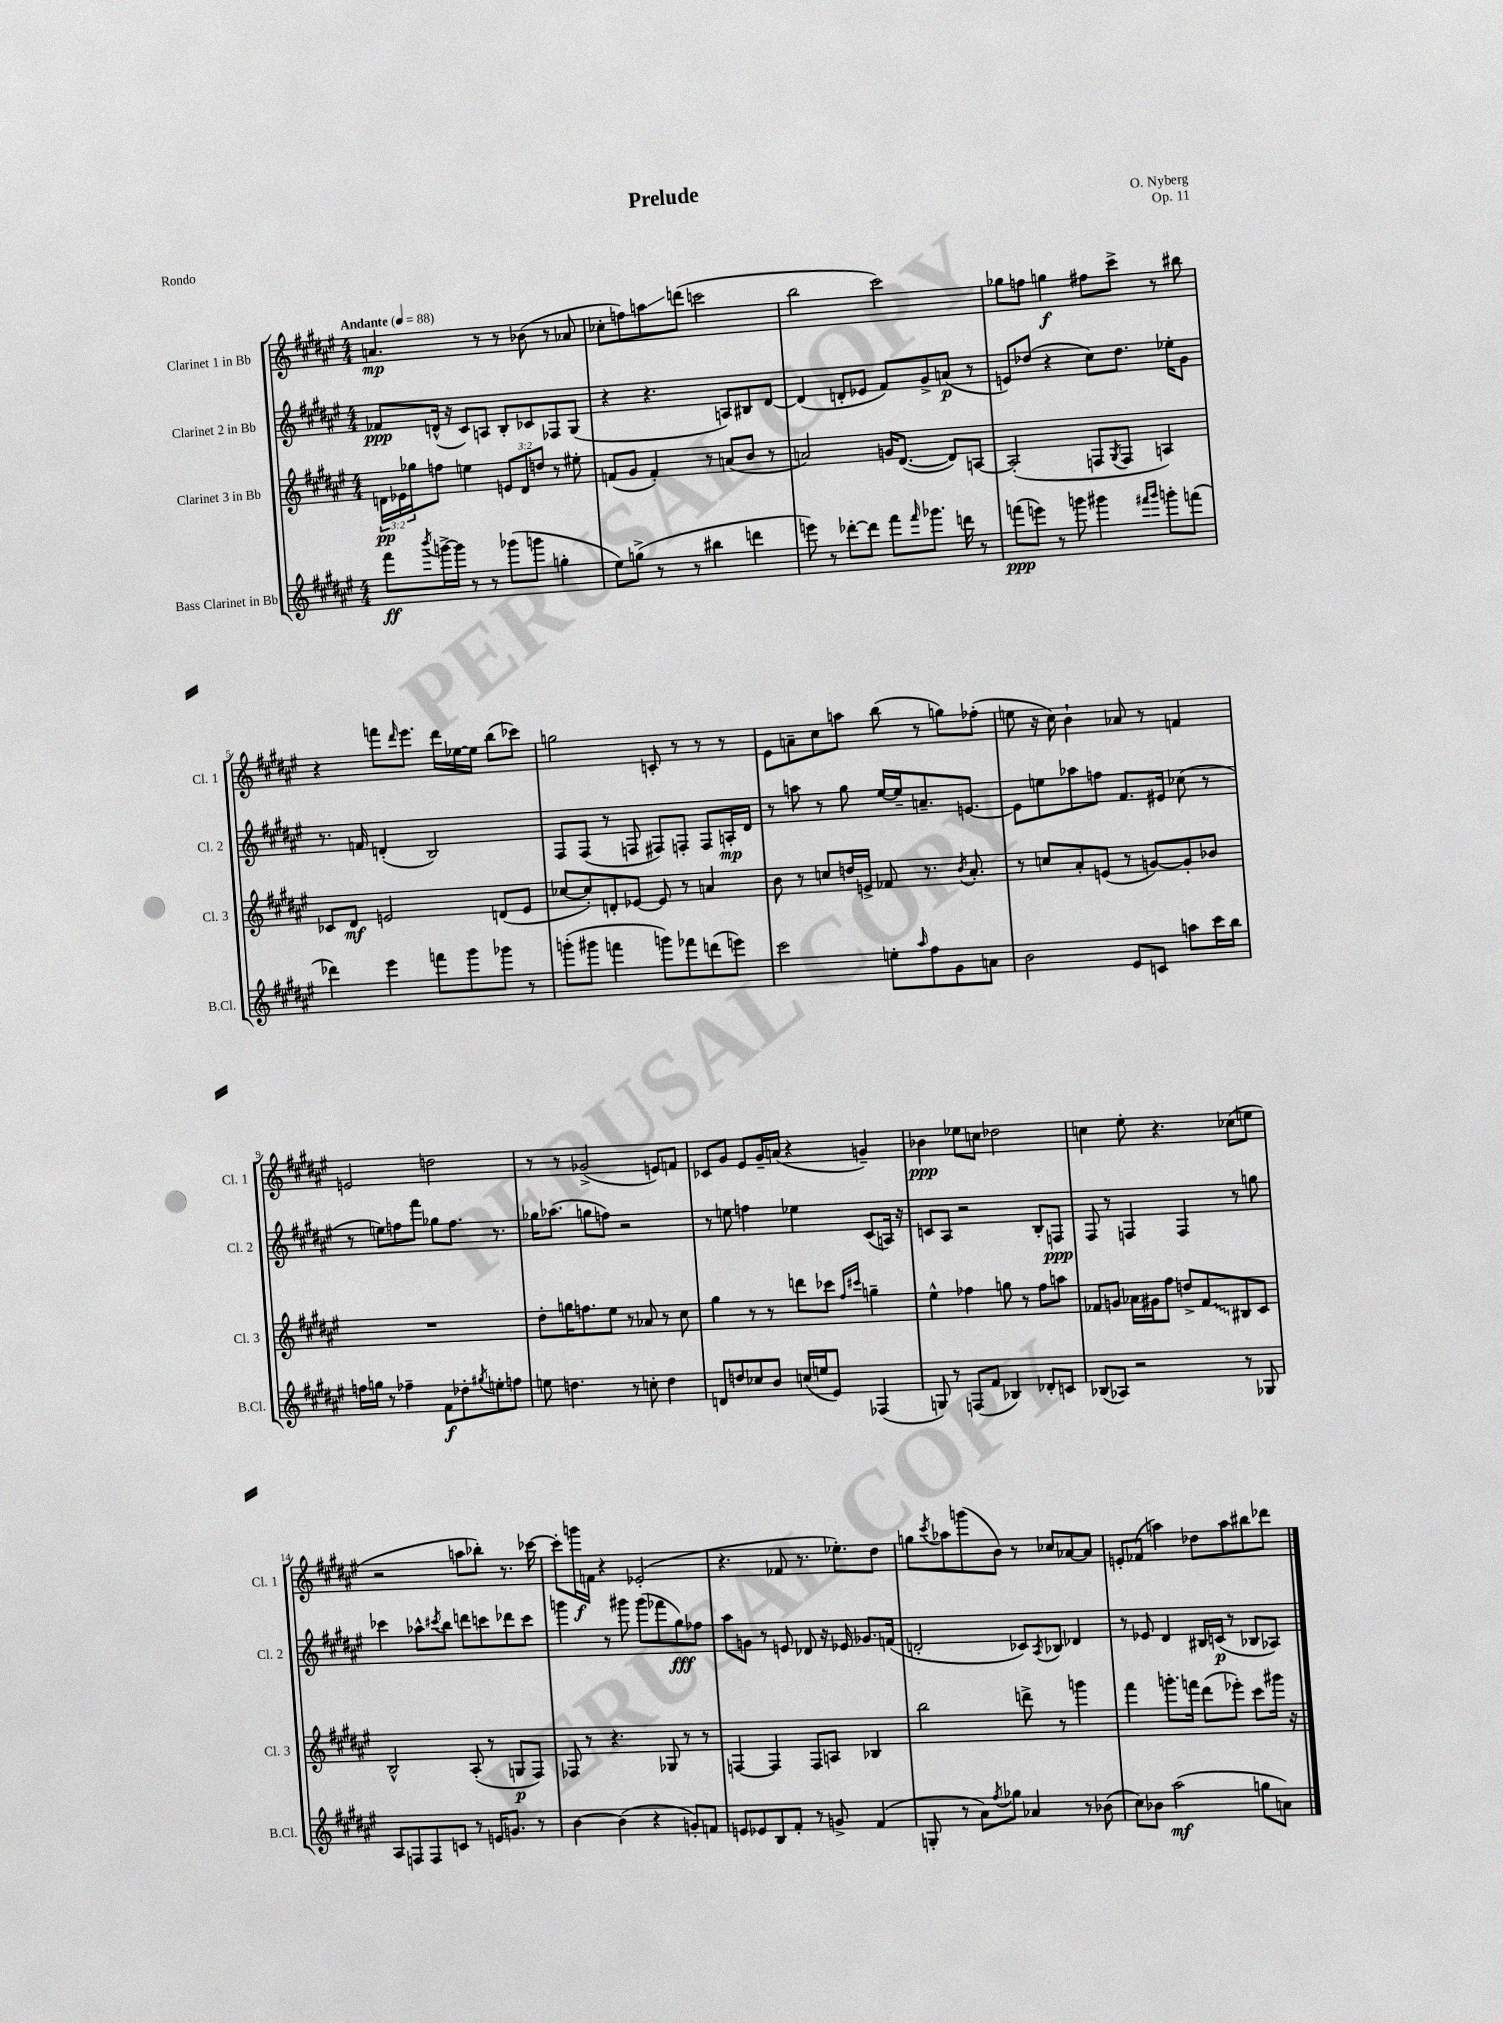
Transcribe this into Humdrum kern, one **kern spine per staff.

**kern	**kern	**kern	**kern
*staff4	*staff3	*staff2	*staff1
*clefG2	*clefG2	*clefG2	*clefG2
*k[f#c#g#d#a#e#]	*k[f#c#g#d#a#e#]	*k[f#c#g#d#a#e#]	*k[f#c#g#d#a#e#]
*M4/4	*M4/4	*M4/4	*M4/4
*MM88	*MM88	*MM88	*MM88
8fff#	24d	8f-	4.a
.	24e-	.	.
.	24gg-	.	.
8qbbb	.	.	.
[16ggg^	8ff	(16d^^	.
16ggg]	.	16r	.
8r	4ee	8c#)	.
8r	.	8A	8r
(8ggg-	12e	8B'	8r
.	12d	.	.
8ggg	.	8c-	(8b-
.	12dd	.	.
4gg'	8r	8F-	8r
.	8ee#'	(8G#	8a-
=	=	=	=
8ee#)	(8f	4r	8cc-'
(8gg^	8g#	.	8ff)
8r	4f')	4.r	8aa
8r	.	.	(8ddd
4bb#	8r	.	2ccc
.	(8a	8A)	.
4ddd	8b	8B#	.
.	8r	[8d#	.
=	=	=	=
8eee)	2a)	(4d#]	2bb
8r	.	.	.
[8ddd-'	.	8d'	.
8ddd-]	.	8e-	.
8fff#	16g	8f#)	2ccc#)
.	([8.d#	.	.
16qqfff#	.	.	.
8.ggg-	.	8g#^	.
.	8d#])	(8a	.
16ddd	.	.	.
8r	[8A	8r	.
=	=	=	=
(8fff	(2A']	8e)	8gg-
8eee)	.	(8dd-	8ff
8r	.	4r	4gg
8ggg	.	.	.
4ggg#	8F	8cc#)	8ff#
.	8qG#	.	.
.	8F	8.dd-	8ccc#^
16qqfff#	.	.	.
16qqggg#	.	.	.
8ggg'	4A)	.	8r
.	.	16ee-'	.
(8fff	.	8g#	8bb#
=	=	=	=
4ddd-)	8c-	8.r	4r
.	8d#	.	.
.	.	16f	.
4eee#	2e	(4d'	8fff
.	.	.	16qqddd#
.	.	.	8.eee#
8fff	.	2B)	.
.	.	.	16ddd#
8ggg#	.	.	[16ee-
.	.	.	16ee-]
8ggg-	(8d	.	(8bb
8r	8e	.	8ccc-)
=	=	=	=
(8ggg'	[8cc-	8F#	2gg
8ggg#	8cc-'])	(8F#	.
4fff	8d'	8r	.
.	[8e-	8F	.
8ggg)	8e-]	8F#)	8c'
8fff-	8r	8F'	8r
(8ddd	4a	8F	8r
8eee)	.	16A'	8r
.	.	16d#	.
=	=	=	=
2ccc#	8b	8r	8e#
.	8r	8aa	8a~
.	8cc	8r	8cc#
.	16dd	8gg#	8aa
.	16e^	.	.
8ee'	8f-	[16ee#	(8bb
.	.	16ee#~]	.
16qqaa#	.	.	.
8ff#	8.r	8.a~	8r
8g#	.	.	8gg)
.	8qb	.	.
.	8.a#'	[8.e	.
8a	.	.	(8ff-'
=	=	=	=
2b	8r	8e]	8ee
.	8cc	8ee	16r
.	.	.	16cc#)
.	8a#'	8aa-	4b`
.	(8e	8ff	.
8e#	8r	8.f#	8a-
8c	[8g)	.	8r
.	.	16e#	.
8aa	8g']	(8cc-	4f
16ccc#	8b-	8r	.
16bb	.	.	.
=	=	=	=
16ff	1r	8r	2e
16gg	.	.	.
8r	.	8ee)	.
4ff-~	.	8ff	.
.	.	8fff#	.
8f#	.	8gg-	2dd
8dd-'	.	8.ff	.
8qgg#	.	.	.
8ee'	.	.	.
.	.	8.r	.
8ff	.	.	.
=	=	=	=
8ee	8dd#'	16gg-	8r
.	.	(8.aa-	.
4.dd	16gg	.	8r
.	8.ff	.	.
.	.	8gg	(2g-^
.	8ee#	8ff)	.
8r	8r	2r	.
8cc'	8a-	.	.
4dd	8r	.	8e)
.	8cc#	.	8f
=	=	=	=
8d	4gg#	8r	8c-
8dd	.	8ee	8g#
8cc-	8r	4ff	8e#
8b	8r	.	16g#~
.	.	.	(16a
(16cc	8ddd	4ee-	4r
16ee	.	.	.
8e#)	8ccc-	.	.
.	16qqff#	.	.
.	16qqccc#	.	.
(4F-	4gg~	(8c#	4g~)
.	.	16A)	.
.	.	16r	.
=	=	=	=
8G)	4ee#^^	8c	4b-
8r	.	8A#	.
(8F	4ff-	2r	8ee-
8f#	.	.	8cc
4B-)	8gg	.	2dd-
.	8r	.	.
8d-'	8ff-	8B'	.
8c	8aa	8F	.
=	=	=	=
(8B-	8f-	8F#	4cc
8A-)	8g	8r	.
2r	16a-	4F	8ee#'
.	16g#	.	.
.	8ff#	.	4.r
.	8dd^	4F	.
.	8f-	.	.
8r	8B#	8r	(8cc-
8G-	8c#	8gg	8ee
=	=	=	=
8A#	2B^^	4ccc-	2r
8F	.	.	.
8F	.	8aa-^^	.
.	.	8qccc#	.
8c	.	8bb	.
8r	(8A#'	8ddd	8aa
16e	8r	8ccc	8bb-')
8.g	.	.	.
.	8G	8ddd-	8.r
8r	8F#)	8ccc	.
.	.	.	[16ccc-
=	=	=	=
[4b	8F-	4ggg	8ccc-']
.	8r	.	16ggg
.	.	.	16f
(4b]	4.r	8r	4r
.	.	8ggg#	.
4r	.	(8ggg#	(2e-'
.	8G-	8fff-	.
8g')	8r	8gg#)	.
8f	8r	8ff-	.
=	=	=	=
8e	[4F	8aa#	4.r
8e-	.	8g	.
8B	4F]	8r	.
8f#'	.	8e	8f-
8r	8F	8d-	8.r
8g^	8A	16r	.
.	.	16e-	8.ee-')
(4f#	4B-	8.g-	.
.	.	.	8dd#
.	.	(16f	.
=	=	=	=
8G'	2bb	2d'	8gg
.	.	.	8qccc#
8r	.	.	8aa-
8a#)	.	.	(8ggg
8qff#	.	.	.
8gg-	.	.	8b)
4a-	8ddd^	8c-)	8r
.	.	8qA#	.
.	8r	8B-	8cc-
8r	4ggg	4d-	[8a-
(8b-	.	.	8a-]
=	=	=	=
8cc#)	4fff#	8r	8e'
8b-	.	8e-	(8f-
(2aa#	8.ggg'	4d#	4aa)
.	16fff	.	.
.	(8ddd#	16B#	8dd-
.	.	(16c	.
.	8eee-')	8r	8aa
8gg	8ccc#	8B-	8bb#
8a)	16ggg#	8A-)	8ddd-
.	16r	.	.
==	==	==	==
*-	*-	*-	*-
